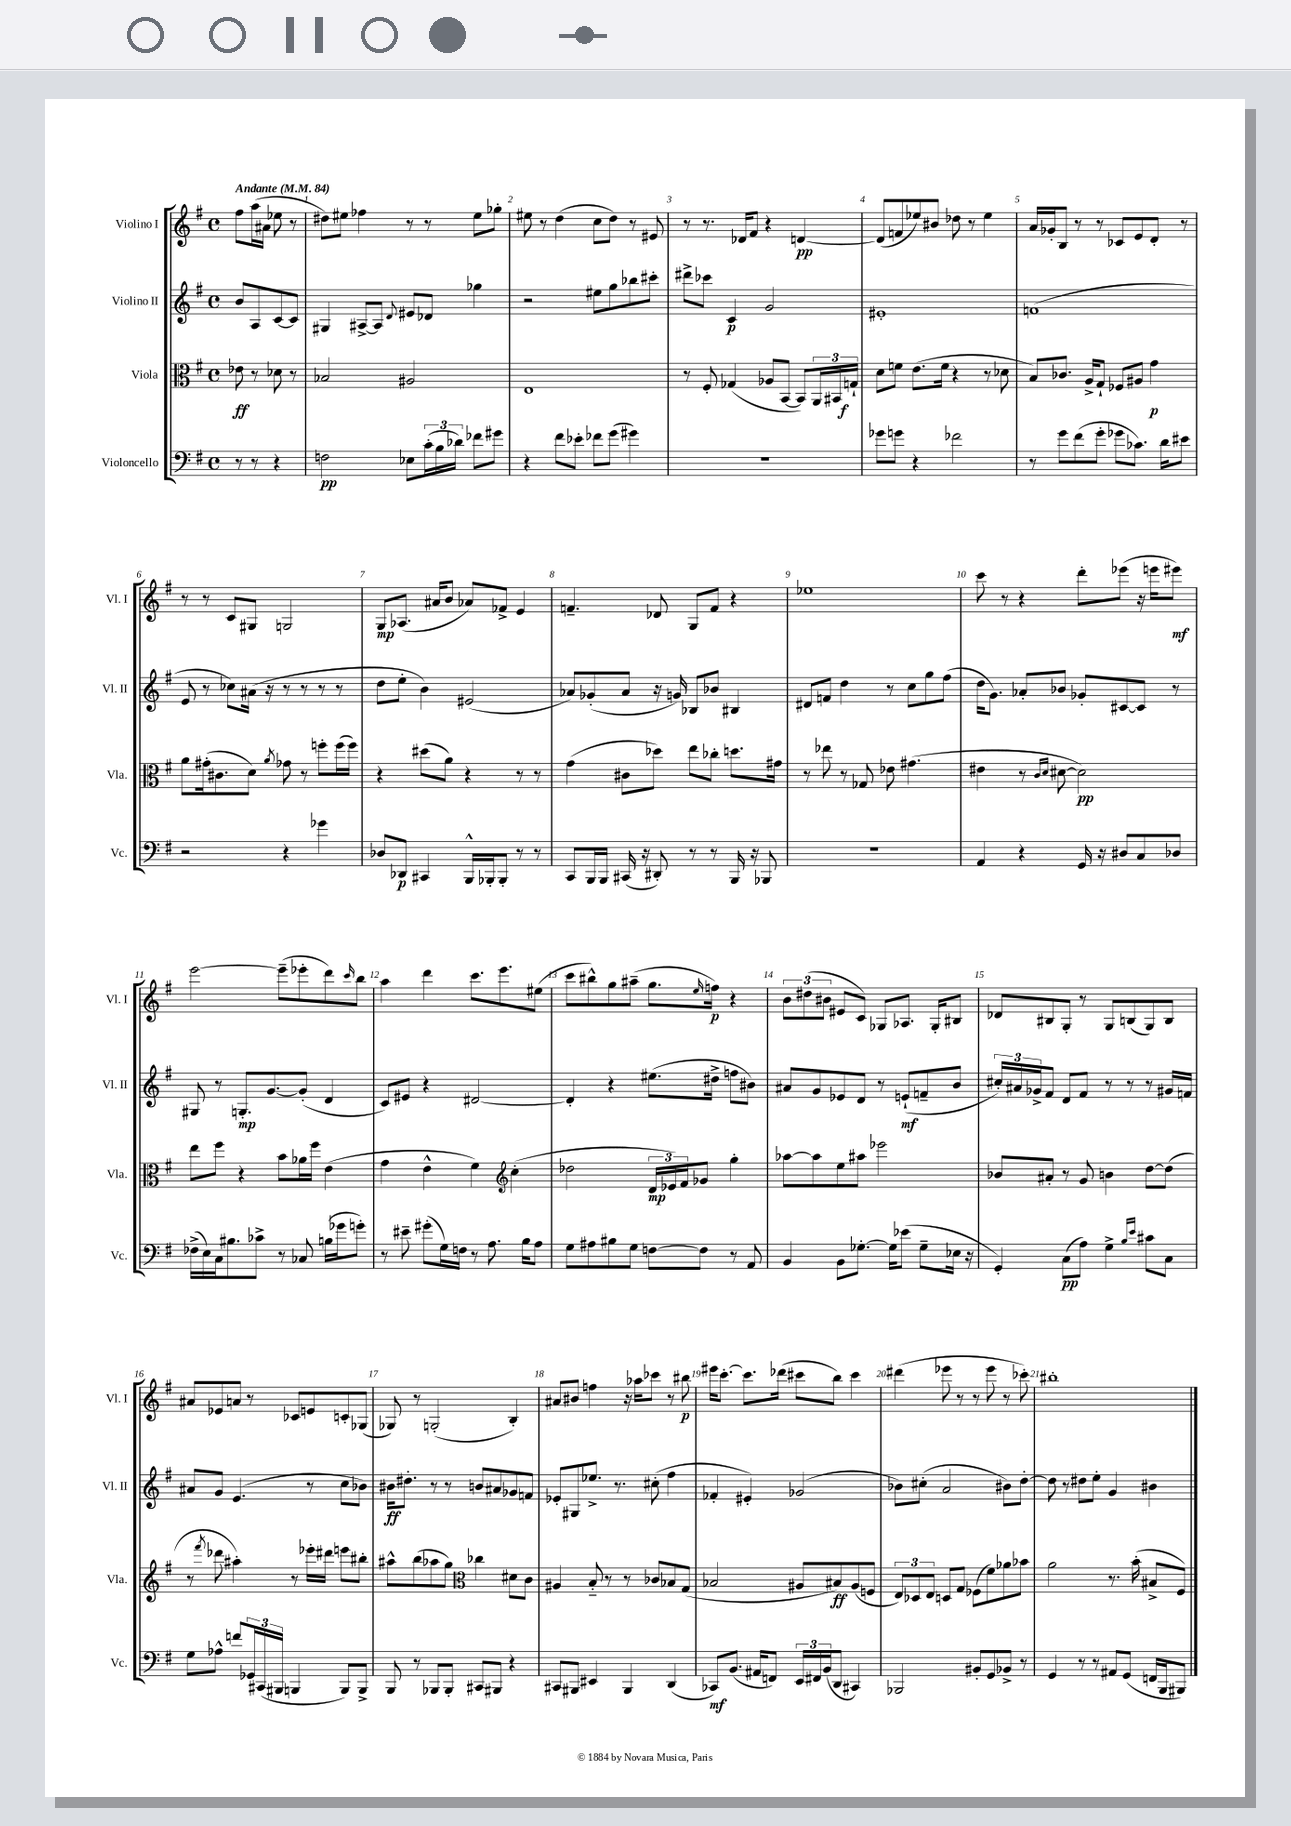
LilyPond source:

<<
\new StaffGroup <<
\new Staff = "s0" \with { instrumentName = "Violino I" shortInstrumentName = "Vl. I" } {
    \clef treble \key g \major \defaultTimeSignature \time 4/4 \partial 2 \tempo "Andante" 4 = 84
    fis''8 a''16( ais'16 ees''8 r8 |
    dis''8) eis''8 fes''4 r8 r8 eis''8 ges''8-. |
    eis''8 r8 d''4( c''8 d''8) r8 eis'8 |
    r8 r8. des'16 fis'8 r4 d'4~\pp |
    d'8( f'8 ees''8) bis'8 des''8 r8 ees''4 |
    a'16 ges'16-. b8 r8 r8 ces'8 e'8 d'8-. r8 |
    r8 r8 c'8 gis8 g2 |
    g8\mp aes8.( ais'16 b'8 aes'8) fes'8-> e'4 |
    f'4.-- des'8 g8 f'8 r4 |
    ees''1 |
    c'''8 r8 r4 d'''8-. ees'''8( r16 e'''16 eis'''8\mf) |
    e'''2~ e'''8--( ees'''8-. d'''8) \grace { c'''16 } b''8 |
    a''4 d'''4 c'''8. e'''8. eis''8( |
    c'''8 bis''8-^) g''8 ais''8--( g''8. \grace { e''16 } f''16\p) r4 |
    \tuplet 3/2 { b'8 dis''8( bis'8 } eis'8 c'8) ges8 aes8. ges16-. bis8 |
    des'8 bis8 g8-. r8 g8 b8( g8) b8 |
    ais'8 ees'8 a'8 r8 ces'8 e'8 c'8-. ges8( |
    ges8) r8 g2-.( b4-.) |
    ais'8 bis'8 f''4 r16 aes''16 ces'''8 r8 bis''8\p |
    eis'''16 c'''8.~-. c'''8. des'''16( cis'''8 b''8) cis'''4 |
    dis'''4( ees'''8 r8 r8 ees'''8 r8 ces'''8-.) |
    bis''1-. \bar "|." |
}
\new Staff = "s1" \with { instrumentName = "Violino II" shortInstrumentName = "Vl. II" } {
    \clef treble \key g \major \defaultTimeSignature \time 4/4 \partial 2
    b'8 a8 c'8~ c'8 |
    gis4 ais8~-> ais8 \appoggiatura { d'8 } eis'8 des'8 ges''4 |
    r2 eis''8 g''8 bes''8 cis'''8-. |
    dis'''8-> ces'''8 c'4\p g'2 |
    eis'1-. |
    f'1( |
    e'8 r8 ces''8) ais'16( r16 r8 r8 r8 r8 |
    d''8 e''8-. b'4) eis'2( |
    aes'8) ges'8-.( aes'8 r16 g'16) bes8 bes'8 bis4 |
    dis'8 f'8 d''4 r8 c''8 g''8 fis''8( |
    d''16 g'8.) aes'8-. bes'8 ges'8-. cis'8~ cis'8 r8 |
    gis8 r8 g8.-.\mp g'8.~ g'8-.( d'4 |
    c'8) eis'8 r4 dis'2~ |
    dis'4-. r4 eis''8.( dis''16-> f''8 bis'8) |
    ais'8 g'8 ees'8 d'8 r8 e'8-!\mf( f'8-- b'8 |
    \tuplet 3/2 { cis''16-.) ais'16 ges'16-> } fis'8 d'8 fis'8 r8 r8 r8 gis'16 f'16 |
    ais'8 g'8 e'4.( r8 c''8 bes'8) |
    bis'16\ff dis''8.-. r8 r8 b'8 ais'8 ges'8 f'8 |
    ees'8-. gis8 ees''8.-> r8. cis''8-.( fis''4 |
    fes'4-. eis'4-.) ges'2( |
    bes'8) cis''8-.( a'2 bis'8) d''8~-. |
    d''8 r8 dis''8 e''8-. g'4 bis'4 \bar "|." |
}
\new Staff = "s2" \with { instrumentName = "Viola" shortInstrumentName = "Vla." } {
    \clef alto \key g \major \defaultTimeSignature \time 4/4 \partial 2
    ees'8\ff r8 des'8 r8 |
    bes2 ais2 |
    e1 |
    r8 fis8-. ges4( aes8 b,8~ b,8) \tuplet 3/2 { a,16 bis,16 g16-!\f } |
    d'8 f'8 e'8.( f'16 r4 r8 des'8 |
    b8) ces'8. a16-> g8-! fes8 ais8 g'4\p |
    a'8 gis'16-.( cis'8. d'8) \acciaccatura { a'8 } ges'8 r8 f''8-. f''16( f''16) |
    r4 dis''8( a'8) r4 r8 r8 |
    g'4( cis'8 des''8) e''8 ces''8-. d''8. gis'16 |
    r8 ees''8 r8 ges8 ees'8 gis'4.( |
    eis'4 r8 \grace { c'16 d'16 } dis'8~ dis'2\pp) |
    e''8 fis''8 r4 b'8 aes'16 fis''16 e'4( |
    g'4 e'4-^ fis'4) \clef treble c''4-.( |
    des''2 \tuplet 3/2 { d'16\mp ees'16) fis'16 } ges'8 g''4-. |
    aes''8~ aes''8 e''8 ais''8 ees'''2 |
    bes'8 ais'8-. r8 g'8 b'4 d''8~ d''8( |
    r8 \acciaccatura { fis'''8 } des'''8 ais''4-.) r8 ees'''16-. dis'''16 e'''8 bis''8-. |
    ais''8-^ b''8( aes''8 g''8) \clef alto ces''4 dis'8 c'8 |
    ais4 b8-_ r8 r8 ces'8 bes8 g8( |
    bes2 ais8 bis8\ff) ais8( f8 |
    \tuplet 3/2 { e8) des8 e8 } d8 g8 fes8( fis'8) aes'8 bes'8 |
    a'2 r8. b'16-.( bis8-> fis8) \bar "|." |
}
\new Staff = "s3" \with { instrumentName = "Violoncello" shortInstrumentName = "Vc." } {
    \clef bass \key g \major \defaultTimeSignature \time 4/4 \partial 2
    r8 r8 r4 |
    f2\pp ees8 \tuplet 3/2 { c'16-.( b16 des'16) } fes'8 gis'8 |
    r4 fis'8 ees'8-. fes'8 g'8( gis'4) |
    R1 |
    ges'8 g'8 r4 fes'2 |
    r8 g'8 fis'8( g'8-. ges'8 ces'8.) d'16 eis'8 |
    r2 r4 ges'4 |
    des8 des,8\p cis,4 b,,16-^ bes,,16-. bes,,8-. r8 r8 |
    c,8 b,,16 b,,16 cis,16( r16 dis,8-.) r8 r8 b,,16 r16 bes,,8 |
    R1 |
    a,4 r4 g,16 r16 dis8 c8 des8 |
    fes16->( e16) c16 bis8. ces'8-> r8 ces8 b16( ges'16 g'8-.) |
    r8 eis'8-- gis'8-.( g16) f16 r8 a8. b16 a8 |
    g8 ais8 bis8 g8 f8~ f8 r8 a,8 |
    b,4 b,8 ges8.~-. ges16 ees'8( ges8-- ees16 r16 |
    g,4-.) c8\pp( a8) g4-> \grace { b16 e'16 } cis'8 c8 |
    g8 aes8-^ f'8 \tuplet 3/2 { ges,16 cis,16( bis,,16 } b,,4 b,,8) b,,8-> |
    b,,8 r8 bes,,8 bes,,8-. cis,8 bis,,8 r4 |
    cis,8 bis,,8 eis,4 bis,,4 d,4( |
    ces,8\mf) b,8.( ais,16 f,8) \tuplet 3/2 { e,16 fis,16 b,16( } d,8 cis,4) |
    bes,,2 bis,8-. g,8 bes,8-> r8 |
    g,4 r8 r8 ais,8 g,8( f,16 b,,16 bis,,8) \bar "|." |
}
>>
>>
\layout { \context { \Score \override BarNumber.break-visibility = ##(#f #t #t) barNumberVisibility = #all-bar-numbers-visible } }
